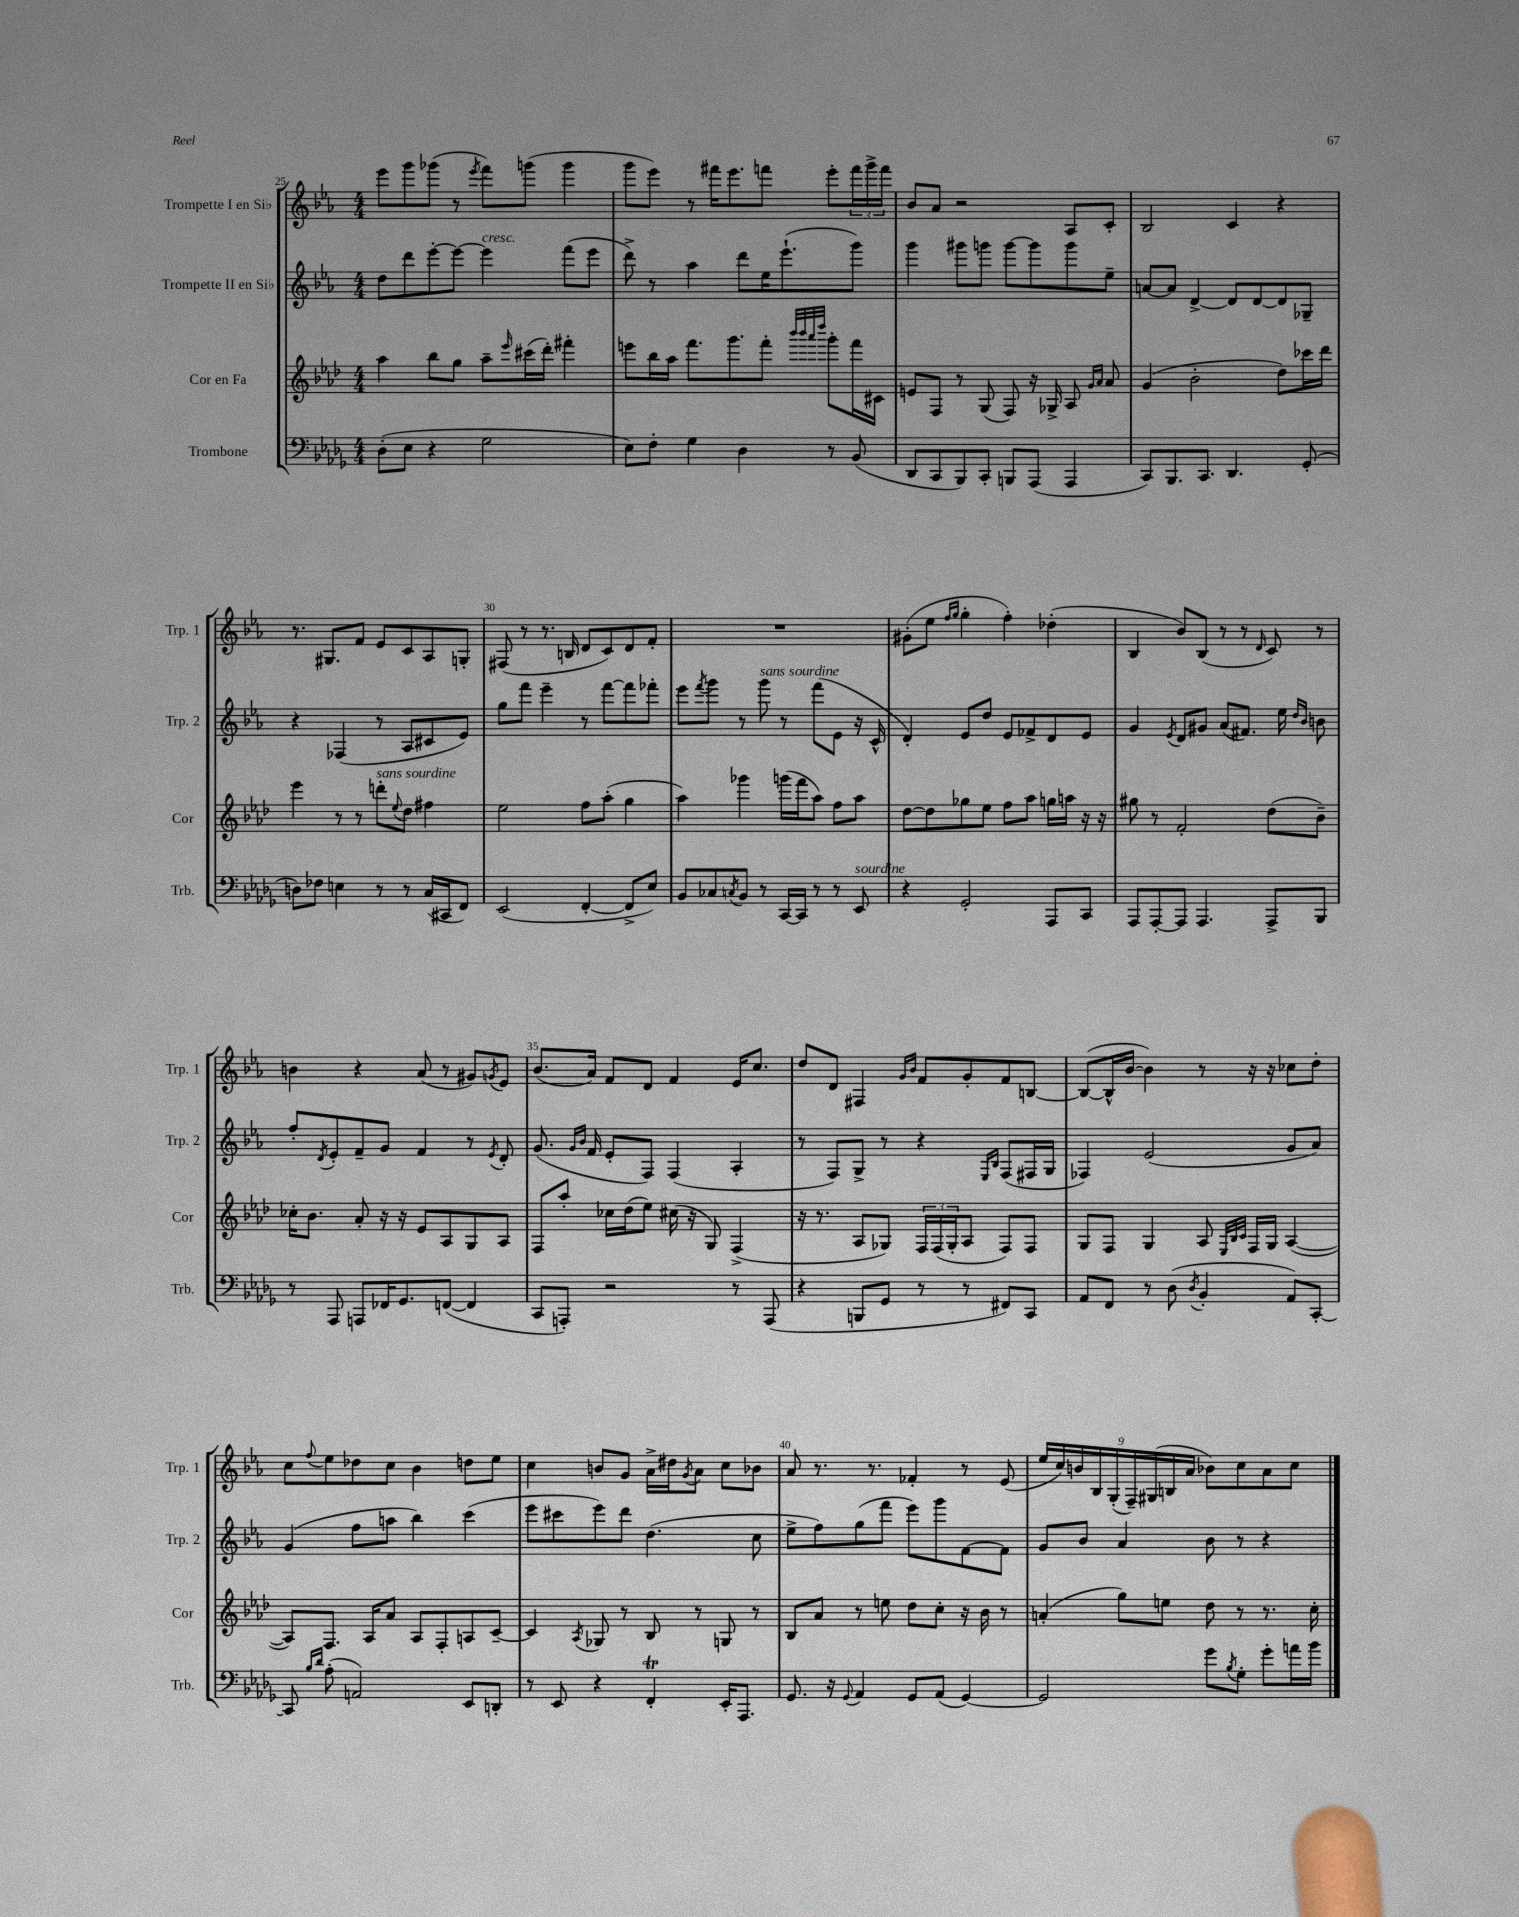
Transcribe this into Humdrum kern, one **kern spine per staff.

**kern	**kern	**kern	**kern
*staff4	*staff3	*staff2	*staff1
*clefF4	*clefG2	*clefG2	*clefG2
*k[b-e-a-d-g-]	*k[b-e-a-d-]	*k[b-e-a-]	*k[b-e-a-]
*M4/4	*M4/4	*M4/4	*M4/4
(8D-'	4aa-	8dd	8eee-
8E-	.	8ddd	8ggg
4r	8bb-	[8eee-'	(8ggg-
.	8gg	8eee-_	8r
.	.	.	8qeee-
2G-	8aa-~	4eee-]	8fff)
.	16qqeee-	.	.
.	(16ccc#	.	(8ggg
.	16ddd-')	.	.
.	4fff#'	(8fff	4ggg
.	.	8eee-	.
=	=	=	=
8E-)	8eee	8ddd^)	8ggg
8F'	16bb-	8r	8eee-)
.	16aa-	.	.
4G-	8.fff	4aa-	8r
.	.	.	16fff#
.	8.ggg	.	8.eee-
4D-	.	8ddd	.
.	8fff'	16ee-	8fff
.	.	(8.eee-`	.
.	32qqbbb-	.	.
.	32qqbbb-	.	.
.	32qqaaa-	.	.
.	32qqdddd-	.	.
8r	8ggg'	.	8eee-'
(8BB-	16fff	8ggg)	24fff
.	.	.	24ggg^
.	16c#	.	.
.	.	.	24fff
=	=	=	=
8DD-	8e	4ggg	8b-
8CC	8F	.	8a-
8BBB-)	8r	8ggg#	2r
8CC'	(8G	8ggg	.
8BBB	8F)	[8ggg	.
(8AAA-	16r	8ggg]	.
.	16G-^	.	.
4AAA-	8A-	8ggg	8A-
.	16qqg	.	.
.	16qqa-	.	.
.	8a-	8ee-~	8c'
=	=	=	=
8CC)	(4g	[8a	2B-
8.BBB-	.	8a]	.
.	2b-'	[4d^	.
8.CC	.	.	.
4.DD-	.	8d]	4c
.	.	[8d	.
.	8dd-)	8d]	4r
(8GG-'	16ccc-	8G-~	.
.	16ddd-	.	.
=	=	=	=
8D)	4eee-	4r	8.r
8F-	.	.	.
.	.	.	8.G#
4E	8r	(4F-	.
.	8r	.	8f
8r	8ddd'	8r	8e-
.	8qqee-	.	.
8r	8dd-	8A-	8c
(16C	4ff#	8c#	8A-
16CC#	.	.	.
8FF)	.	8e-)	8G'
=	=	=	=
(2EE-	2ee-	8gg	(8F#
.	.	8fff	8r
.	.	4eee-~	8.r
.	.	.	16B
[4FF'	8ff	8r	8d
.	(8aa-'	[8fff	8c)
8FF^]	4gg	8fff]	8d
8E-)	.	8fff-'	8f'
=	=	=	=
8BB-	4aa-)	8eee-	1r
.	.	8qfff	.
8C-	.	8ggg	.
8qC	.	.	.
8BB-	4ggg-	8r	.
8r	.	8ggg	.
[16CC	(16ggg	8r	.
16CC]	16fff	.	.
8r	8aa-)	(8fff	.
8r	8ff	8e-	.
8EE-	8aa-	16r	.
.	.	16c^^	.
=	=	=	=
4r	[8dd-	4d')	(8g#'
.	8dd-]	.	8ee-
.	.	.	16qqff
.	.	.	16qqgg
2GG-'	8gg-	8e-	4gg'
.	8ee-	8dd	.
.	8ff	8e-	4ff')
.	8aa-	8f-^	.
8AAA-	16gg	8d	(4dd-'
.	16aa	.	.
8CC	16r	8e-	.
.	16r	.	.
=	=	=	=
8AAA-	8gg#	4g	4B-
[8AAA-'	8r	.	.
.	.	8qe-	.
8AAA-]	2f'	8d	8b-)
4.AAA-	.	8g#	(8B-
.	.	(8a-	8r
.	.	8.f#)	8r
.	.	.	16qqd
8AAA-^	(8dd-	.	8c)
.	.	16ee-	.
.	.	16qqdd	.
.	.	16qqb-	.
8BBB-	8b-~)	8b	8r
=	=	=	=
8r	16cc-'	8ff'	4b
.	8.b-	.	.
.	.	8qd	.
8AAA-	.	8e-'	.
8AAA	8a-'	8f~	4r
16FF-	16r	8g	.
8.GG-	16r	.	.
.	8e-	4f	(8a-
([8FF	8A-	.	8r
4FF]	8G	8r	8g#)
.	.	8qe-	8qg
.	8A-	8d'	8e-
=	=	=	=
8CC	8F	(8.g	(8.b-
8AAA')	8aa-'	.	.
.	.	16qqg	.
.	.	16qqb-	.
.	.	16f	16a-)
2r	16cc-	8e-'	8f
.	(16dd-	.	.
.	8ee-)	8F)	8d
.	(16cc#	(4F	4f
.	16r	.	.
.	8G)	.	.
8r	(4F^	4A-'	16e-
.	.	.	8.cc
(8AAA	.	.	.
=	=	=	=
4r	16r	8r	8dd
.	8.r	.	.
.	.	8F)	8d
8BBB	8A-	8G^	4F#
8GG-	8G-)	8r	.
.	.	.	16qqg
.	.	.	16qqb-
8r	24F	4r	8f
.	(24F	.	.
.	24G-'	.	.
8r	8A-	.	8g'
.	.	16qqE-	.
.	.	16qqB-	.
8FF#)	8F)	(8F	8f
8CC	8F	16F#	[8B
.	.	16G	.
=	=	=	=
8AA-	8G	4F-)	(8B_
8FF	8F	.	16B^^]
.	.	.	[16b-
8r	4G	(2e-	4b-])
(8D-	.	.	.
8qD-	.	.	.
4BB-'	8A-	.	8r
.	32qqE-	.	.
.	32qqB-	.	.
.	32qqc	.	.
.	16F	.	16r
.	16G	.	16r
8AA-)	([4A-	8g	8cc-
[8CC'	.	8a-)	8dd'
=	=	=	=
8CC]	8A-])	(4g	8cc
16qqB-	.	.	.
16qqd-	.	.	8qqff
(8A-'	8.F	.	8ee-
2AA)	.	8ff	8dd-
.	16A-	.	.
.	8a-	8aa	8cc
.	8A-	4bb-)	4b-
.	8F'	.	.
8EE-	8A	(4ccc	8dd
8DD'	[8c~	.	8ee-
=	=	=	=
8r	4c]	8eee-	4cc
8EE-	.	8ccc#	.
.	8qA-	.	.
4r	8G-	8eee-)	8b
.	8r	8ddd	8g
4FF'	8B-	(4.dd	16a-^
.	.	.	16dd#
.	.	.	8qg
.	8r	.	8a-
16EE-'	8G	.	8cc
8.AAA-	.	.	.
.	8r	8cc	8b-
=	=	=	=
8.GG-	8B-	8ee-^	8a-
.	8a-	8ff)	8.r
16r	.	.	.
8qqGG-	.	.	.
4AA-	8r	(8gg	.
.	.	.	8.r
.	8ee	8fff	.
8GG-	8dd-	8eee-)	4f-'
(8AA-	8cc'	8ggg	.
[4GG-)	16r	[8f	8r
.	16b-	.	.
.	8r	8f]	(8e-
=	=	=	=
2GG-]	(4a'	8g	18ee-
.	.	.	18cc)
.	.	.	18b
.	.	8b-	.
.	.	.	18B-
.	.	.	(18G'
.	8gg)	4a-	.
.	.	.	18F~)
.	.	.	(18G#
.	8ee	.	.
.	.	.	18B
.	.	.	18a-
8g-	8dd-	8b-	8b-)
8qB-	.	.	.
8G-'	8r	8r	8cc
8g-'	8.r	4r	8a-
16a	.	.	8cc
16b-	16cc'	.	.
==	==	==	==
*-	*-	*-	*-
